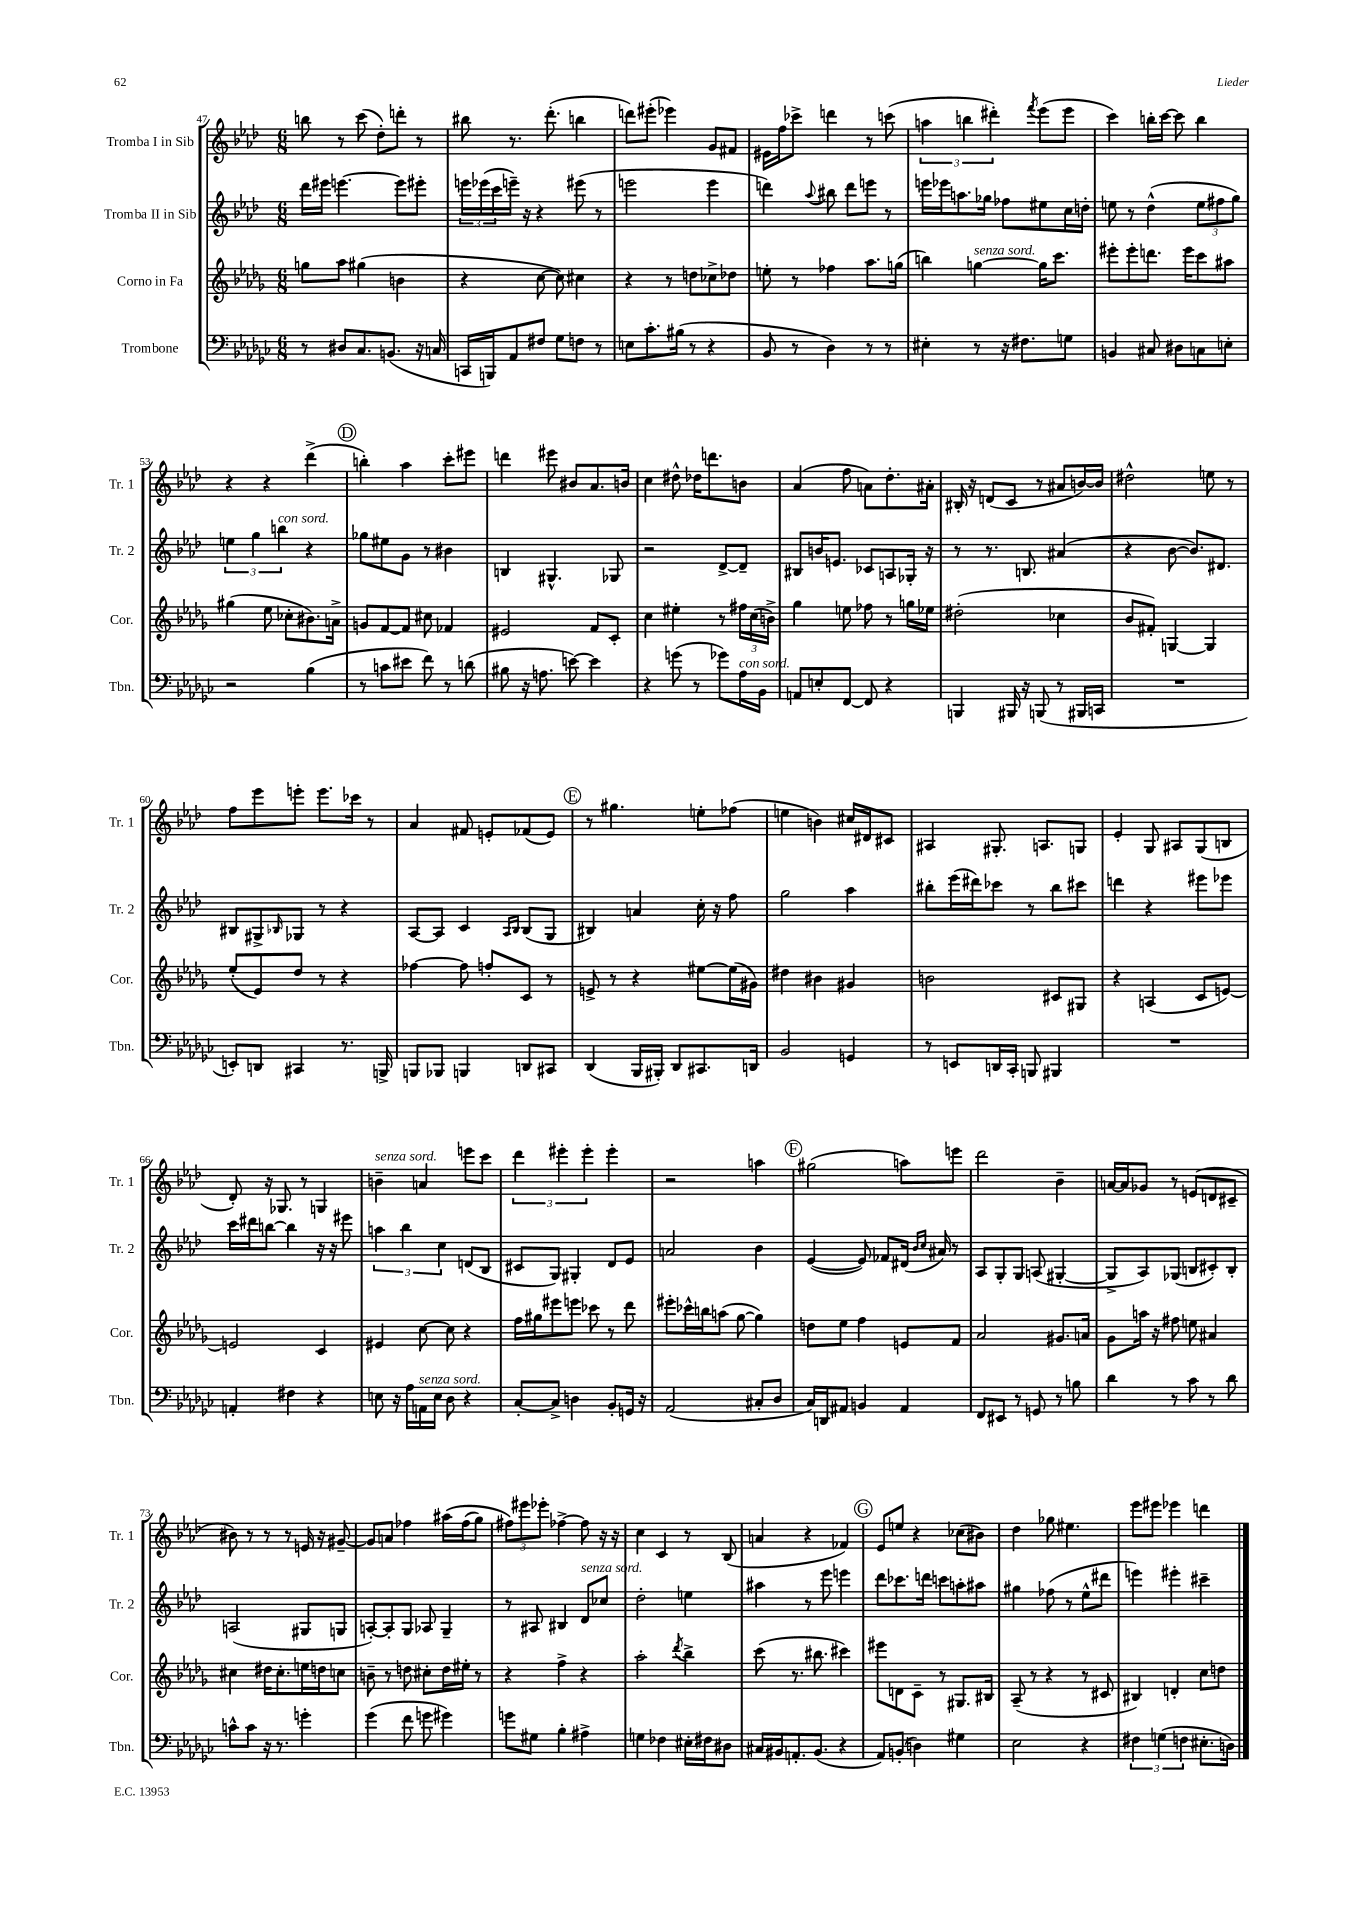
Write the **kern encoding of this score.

**kern	**kern	**kern	**kern
*part4	*part3	*part2	*part1
*staff4	*staff3	*staff2	*staff1
*I"Trombone	*I"Corno in Fa	*I"Tromba II in Sib	*I"Tromba I in Sib
*I'Tbn.	*I'Cor.	*I'Tr. 2	*I'Tr. 1
*clefF4	*clefG2	*clefG2	*clefG2
*k[b-e-a-d-g-c-]	*k[b-e-a-d-g-]	*k[b-e-a-d-]	*k[b-e-a-d-]
*M6/8	*M6/8	*M6/8	*M6/8
=47	=47	=47	=47
8r	8ggn\L	16ddd-\LL	8bbn\
.	.	16eee#X\JJ	.
8D#X/L	8aa-\J	[4.eeen\	8r
8.C-/	(4gg#X\	.	(8ccc\
.	.	.	8dd-'\L)
(8.BBn/J	.	.	.
.	4bn\	8eee\L]	8dddn'\J
16r	.	8eee#X'\J	8r
16Cn/	.	.	.
=48	=48	=48	=48
16CCn/LL	4r	24eeen\LL	8bb#X\
.	.	(24eee-X\	.
16BBBn/J)	.	.	.
.	.	24ccc\	.
8AA-/	.	16eeen~\JJ)	8.r
.	.	16r	.
8F#X/J	[8cc\	4r	.
.	.	.	(8.ddd-'\
8G-\L	8cc\])	.	.
8Fn\J	4cc#X\	(8eee#X\	4bbn\
8r	.	8r	.
=49	=49	=49	=49
8En\L	4r	2eeen\	8dddn\L)
8.c-'\	.	.	(8eee#X'\J
.	8r	.	4eee-X\)
(16B#X\Jk	.	.	.
8r	8ddn\L	.	.
4r	8cc-X^\	4eee\	8g/L
.	8dd-X\J	.	8f#X/J
=50	=50	=50	=50
8BB-/	8een'\	4dddn\)	16e#X\LL
.	.	.	16ff\J
8r	8r	.	8ccc-X^\J
.	.	8qqaa-/	.
4D-\)	4ff-X\	8bb#X\	4dddn\
.	.	8ddd\L	.
8r	8.aa-\L	8eeen\J	8r
8r	.	8r	(8cccn\
.	(16ggn\Jk	.	.
=51	=51	=51	=51
4E#X'\	4bbn\)	16eeen\LL	6aan\
.	.	16eee-X\J	.
.	.	8.aan\	.
.	.	.	6bbn\
!	!LO:TX:a:i:t=senza sord.	!	!
8r	[4ggn\	.	.
.	.	16gg-X\Jk	.
.	.	.	6ddd#X'\)
16r	.	8ff-X\L	.
8.F#X\L	.	.	.
.	.	.	8qfff/
.	16gg\KL]	8ee#X\	(8eee-\L
.	8.ccc\J	.	.
8Gn\J	.	16cc\L	8eee-\J
.	.	16ddn'\JJ	.
=52	=52	=52	=52
4BBn/	8eee#X'\L	8een\	4ccc\)
.	8eee#'\	8r	.
8C#X/	8.dddn\J	(4dd-^^\	16bbn'\LL
.	.	.	[16ccc\JJ
8D#X\L	.	.	8ccc\]
.	16eee#\KL	.	.
8Cn\	8ccc\	12ee\L	4bb\
.	.	12ff#X\	.
8En'\J	8aa#X\J	.	.
.	.	12gg\J)	.
!!LO:LB:g=z
=53	=53	=53	=53
2r	(4gg#X\	6een\	4r
.	.	6gg\	.
.	8ee-\	.	4r
!	!	!LO:TX:a:i:t=con sord.	!
.	.	6bbn\	.
.	8cc-X'\L	.	.
(4B-\	8.b#X\)	4r	(4ddd-^\
.	16an^\Jk	.	.
!!LO:REH:place=s1:t=D
=54	=54	=54	=54
8r	8gn/L	8gg-X\L	4bbn'\)
8cn\L	[8f/	8ee#X\	.
8e#X\J	8f/J]	8g\J	4aa-\
8f\)	8cc#X\	8r	.
8r	4f-X/	4b#X\	8ccc'\L
(8dn\	.	.	8eee#X\J
=55	=55	=55	=55
8B#X\	2e#X/	4Bn/	4dddn\
16r	.	.	.
8.An\	.	.	.
.	.	4.G#X^^/	8eee#X\
[8en\)	.	.	8b#X/L
4e\]	8f/L	.	8.a-/
.	8c'/J	8G-X/	.
.	.	.	16bn/Jk
=56	=56	=56	=56
4r	4cc\	2r	4cc\
(8gn\	4ee#X'\	.	8dd#X^^\
8r	.	.	16dd-X\KL
.	.	.	8.dddn\
8g-X\L)	8r	[8d-^/L	.
!LO:TX:a:i:t=con sord.	!	!	!
16A-\L	24ff#X\LL	8d-~/J]	8bn\J
.	(24cc\	.	.
16BB-\JJ	.	.	.
.	24bn^\JJ)	.	.
=57	=57	=57	=57
8AAn/L	4gg-\	8B#X/L	(4a-/
8En'/	.	16bn/K	.
.	.	8.en/J	.
[8FF/J	8een\	.	8ff\
8FF/]	8ff-X\	8c-X/L	8an\L)
4r	8r	8An/	8.dd-'\
.	16ggn\LL	16G-X'/Jk	.
.	16ee-X\JJ	16r	16a#X'\Jk
=58	=58	=58	=58
4BBBn/	(2dd#X'\	8r	16B#X'/
.	.	.	16r
.	.	8.r	(8dn/L
16BBB#X/	.	.	8c/J
16r	.	8.Bn/	.
(8BBBn/	.	.	8r
8r	4cc-X\	(4a#X/	8a#X/L
16BBB#X/LL	.	.	[16bn/L)
16CCn/JJ	.	.	16b/JJ]
=59	=59	=59	=59
2.r	8b-/L	4r	2dd#X^^\
.	8f#X'/J)	.	.
.	[4Gn/	[8b-\	.
.	.	8.b-/L])	.
.	4G/]	.	8een\
.	.	8.d#X/J	.
.	.	.	8r
!!LO:LB:g=z
=60	=60	=60	=60
8EEn'/L)	(8ee-'/L	8B#X/L	8ff\L
8DDn/J	8e-/)	8G#X^/	8eee-\
.	.	16qqB-X/	.
4CC#X/	8dd-/J	8G-X/J	8eeen'\J
.	8r	8r	8.eee\L
8.r	4r	4r	.
.	.	.	16ccc-X\Jk
.	.	.	8r
16BBBn^/	.	.	.
=61	=61	=61	=61
8BBBn/L	[4ff-X\	[8A-/L	4a-/
8BBB-X/J	.	8A-/J]	.
4BBBn/	8ff-\]	4c/	8f#X/
.	8ffn'/L	.	8en'/L
.	.	16qqA-/LL	.
.	.	16qqB-/JJ	.
8DDn/L	8c/J	(8B-/L	(8f-X/
8CC#X/J	8r	8G/J	8e/J)
!!LO:REH:place=s1:t=E
=62	=62	=62	=62
(4DD-/	8en^/	4B#X/)	8r
.	8r	.	4.gg#X\
16BBB-/LL	4r	4an/	.
16BBB#X'/JJ)	.	.	.
8DD-/L	.	.	.
8.CC#X/	[8ee#X\L	16cc'\	8een'\L
.	.	16r	.
.	(16ee#\L]	8ff\	(8ff-X\J
16DDn/Jk	16g#X\JJ)	.	.
=63	=63	=63	=63
2BB-/	4dd#X\	2gg\	4een\
.	4b#X\	.	4bn\)
4GGn/	4g#X/	4aa-\	16cc#X/LL
.	.	.	16d#X/J
.	.	.	8c#X/J
=64	=64	=64	=64
8r	2bn\	8bb#X'\L	4A#X/
8EEn/L	.	(16eee-\L	.
.	.	16ddd#X\J)	.
16DDn/L	.	8ccc-X\J	8.G#X'/
16CC-'/JJ	.	.	.
8BBBn/	.	8r	.
.	.	.	8.An/L
4BBB#X/	8c#X/L	8bb#\L	.
.	8G#X/J	8ccc#X\J	8Gn/J
=65	=65	=65	=65
2.r	4r	4dddn\	4e-'/
.	(4An/	4r	8G/
.	.	.	8A#X/L
.	8c/L	8eee#X\L	(8G/
.	[8en/J)	8eee-X\J	8Bn/J
!!LO:LB:g=z
=66	=66	=66	=66
4AAn'/	2en/]	16ccc\LL	8d-'/)
.	.	16ddd#X\J	.
.	.	[8bbn\J	16r
.	.	.	8.G-X/
4F#X\	.	4bb\]	.
.	.	.	8r
4r	4c/	16r	4Gn/
.	.	16r	.
.	.	8eee#X\	.
=67	=67	=67	=67
!	!	!	!LO:TX:a:i:t=senza sord.
8En\	4e#X/	6aan\	4bn~\
16r	.	.	.
.	.	6bb-\	.
16A-\LL	.	.	.
!LO:TX:a:i:t=senza sord.	!	!	!
16AAn\	[8cc\	.	4an/
16E\JJ	.	.	.
.	.	6cc\	.
8D-\	8cc\]	.	.
4r	4r	(8dn/L	8eeen\L
.	.	8B-/J	8ccc\J
=68	=68	=68	=68
[8C-'/L	16ff\LL	8c#X/L	6ddd-\
.	16gg#X\J	.	.
8C-^/J]	8eee#X\	8G/J)	.
.	.	.	6eee#X'\
4Dn\	8eeen\J	4G#X'/	.
.	.	.	6eee#'\
.	8ccc-X\	.	.
8BB-'/L	8r	8d-/L	4eee#'\
16GGn/Jk	8ddd-\	8e-/J	.
16r	.	.	.
=69	=69	=69	=69
(2AA-/	8eee#X'\L	2an/	2r
.	16ccc-X^^\L	.	.
.	16bbn\J	.	.
.	(8aan\J	.	.
.	[8gg-\	.	.
8C#X'/L	4gg-\])	4b-\	4aan\
8D-/J	.	.	.
!!LO:REH:place=s1:t=F
=70	=70	=70	=70
16C-/LL)	8ddn\L	([4e-/	(2gg#X\
16DDn/J	.	.	.
8AA#X/J	8ee-\J	.	.
4BBn/	4ff\	8e-/])	.
.	.	8f-X/L	.
4AA#/	8en/L	(16d#X/Jk	8aan\L)
.	.	16qqb-/LL	.
.	.	16qqcc/JJ	.
.	.	16a#X/)	.
.	8f/J	8r	8eeen\J
=71	=71	=71	=71
8FF/L	2a-/	8A-/L	2ddd-\
8EE#X/J	.	8G'/	.
8r	.	8G/J	.
8GGn/	.	(8An/	.
8r	8.g#X/L	[4G#X'/	4b-~\
8Bn\	.	.	.
.	16an/Jk	.	.
=72	=72	=72	=72
4d-\	8g-\L	8G#^/L]	[16an/LL
.	.	.	16a/J]
.	16aan\Jk	8A-/)	8g-X/J
.	16r	.	.
8r	8ff#X\	(8G-X/J	8r
8c-\	8een\	8Bn/L	(8en/L
8r	4a#X/	8c#X'/)	8dn/
8d-\	.	8B'/J	8c#X~/J
!!LO:LB:g=z
=73	=73	=73	=73
8cn^^\L	4cc#X\	(2An/	8b#X\)
8c\J	.	.	8r
16r	16dd#X\KL	.	8r
8.r	8.cc#'\	.	.
.	.	.	8r
4gn'\	16een\L	8G#X/L	16en/
.	16ddn\J	.	16r
.	8ccn\J	8Gn/J	[8g#X~/
=74	=74	=74	=74
(4g-\	8bn~\	[8An'/L)	8g#/L]
.	8r	8A'/]	8an/J
8f\	8ddn\	8G/J	4ff-X\
8gn\	8cc#X'\L	8A-X/	.
4g#X\)	16dd\L	4G~/	(16aa#X\LL
.	16ee#X'\JJ	.	(16ff-\J
.	8r	.	8gg\J)
=75	=75	=75	=75
8gn\L	4r	8r	12ff#X\L)
.	.	.	12eee#X\
8G#X\J	.	8A#X/	.
.	.	.	12eee-X'\J
4B-'\	4ff^\	4B#X/	[4ff-X^\
!	!	!LO:TX:a:i:t=senza sord.	!
4A#X^\	4r	8d-/L	8ff-\]
.	.	8cc-X/J	16r
.	.	.	16r
=76	=76	=76	=76
4Gn\	2aa-'\	2dd-'\	4cc\
4F-X\	.	.	4c/
.	8qddd-/	.	.
16E#X'\LL	4bb-^\	4een\	8r
16F#X\J	.	.	.
8D#X\J	.	.	(8B-/
=77	=77	=77	=77
16C#X/LL	(8ccc\	4aa#X\	4an/
16BB#X/J	.	.	.
8.AAn'/	8.r	.	.
.	.	8r	4r
(8.BB#/J	8.bb#X\	.	.
.	.	8eee-\	.
4r	4ccc#X\)	4eeen\	4f-X/)
!!LO:REH:place=s1:t=G
=78	=78	=78	=78
8AA-/L)	8eee#X\L	8ddd-\L	8e-/L
(8BBn'/J	8dn\	8.ccc-X\	8een/J
4Dn\)	8c~\J	.	4r
.	.	16dddn\Jk	.
.	8r	8cccn\L	.
4G#X\	8.G#X/L	8aan'\	(8cc-X\L
.	.	8aa#X\J	8b#X\J)
.	16B#X/Jk	.	.
=79	=79	=79	=79
2E-\	(8A-~/	4gg#X\	4dd-\
.	8r	.	.
.	4r	(8ff-X\	8gg-X\
.	.	8r	4.ee#X\
4r	8r	8ee-^^\L	.
.	8c#X/	8ddd#X\J	.
=80	=80	=80	=80
6F#X\	4B#X/)	4eeen\)	8eee-\L
.	.	.	8eee#X\J
(6Gn\	.	.	.
.	4dn'/	4eee#X'\	4eee-X\
6Fn\	.	.	.
8.E#X'\L	8cc\L	4ccc#X~\	4dddn\
.	8ddn\J	.	.
16Dn\Jk)	.	.	.
==	==	==	==
*-	*-	*-	*-
